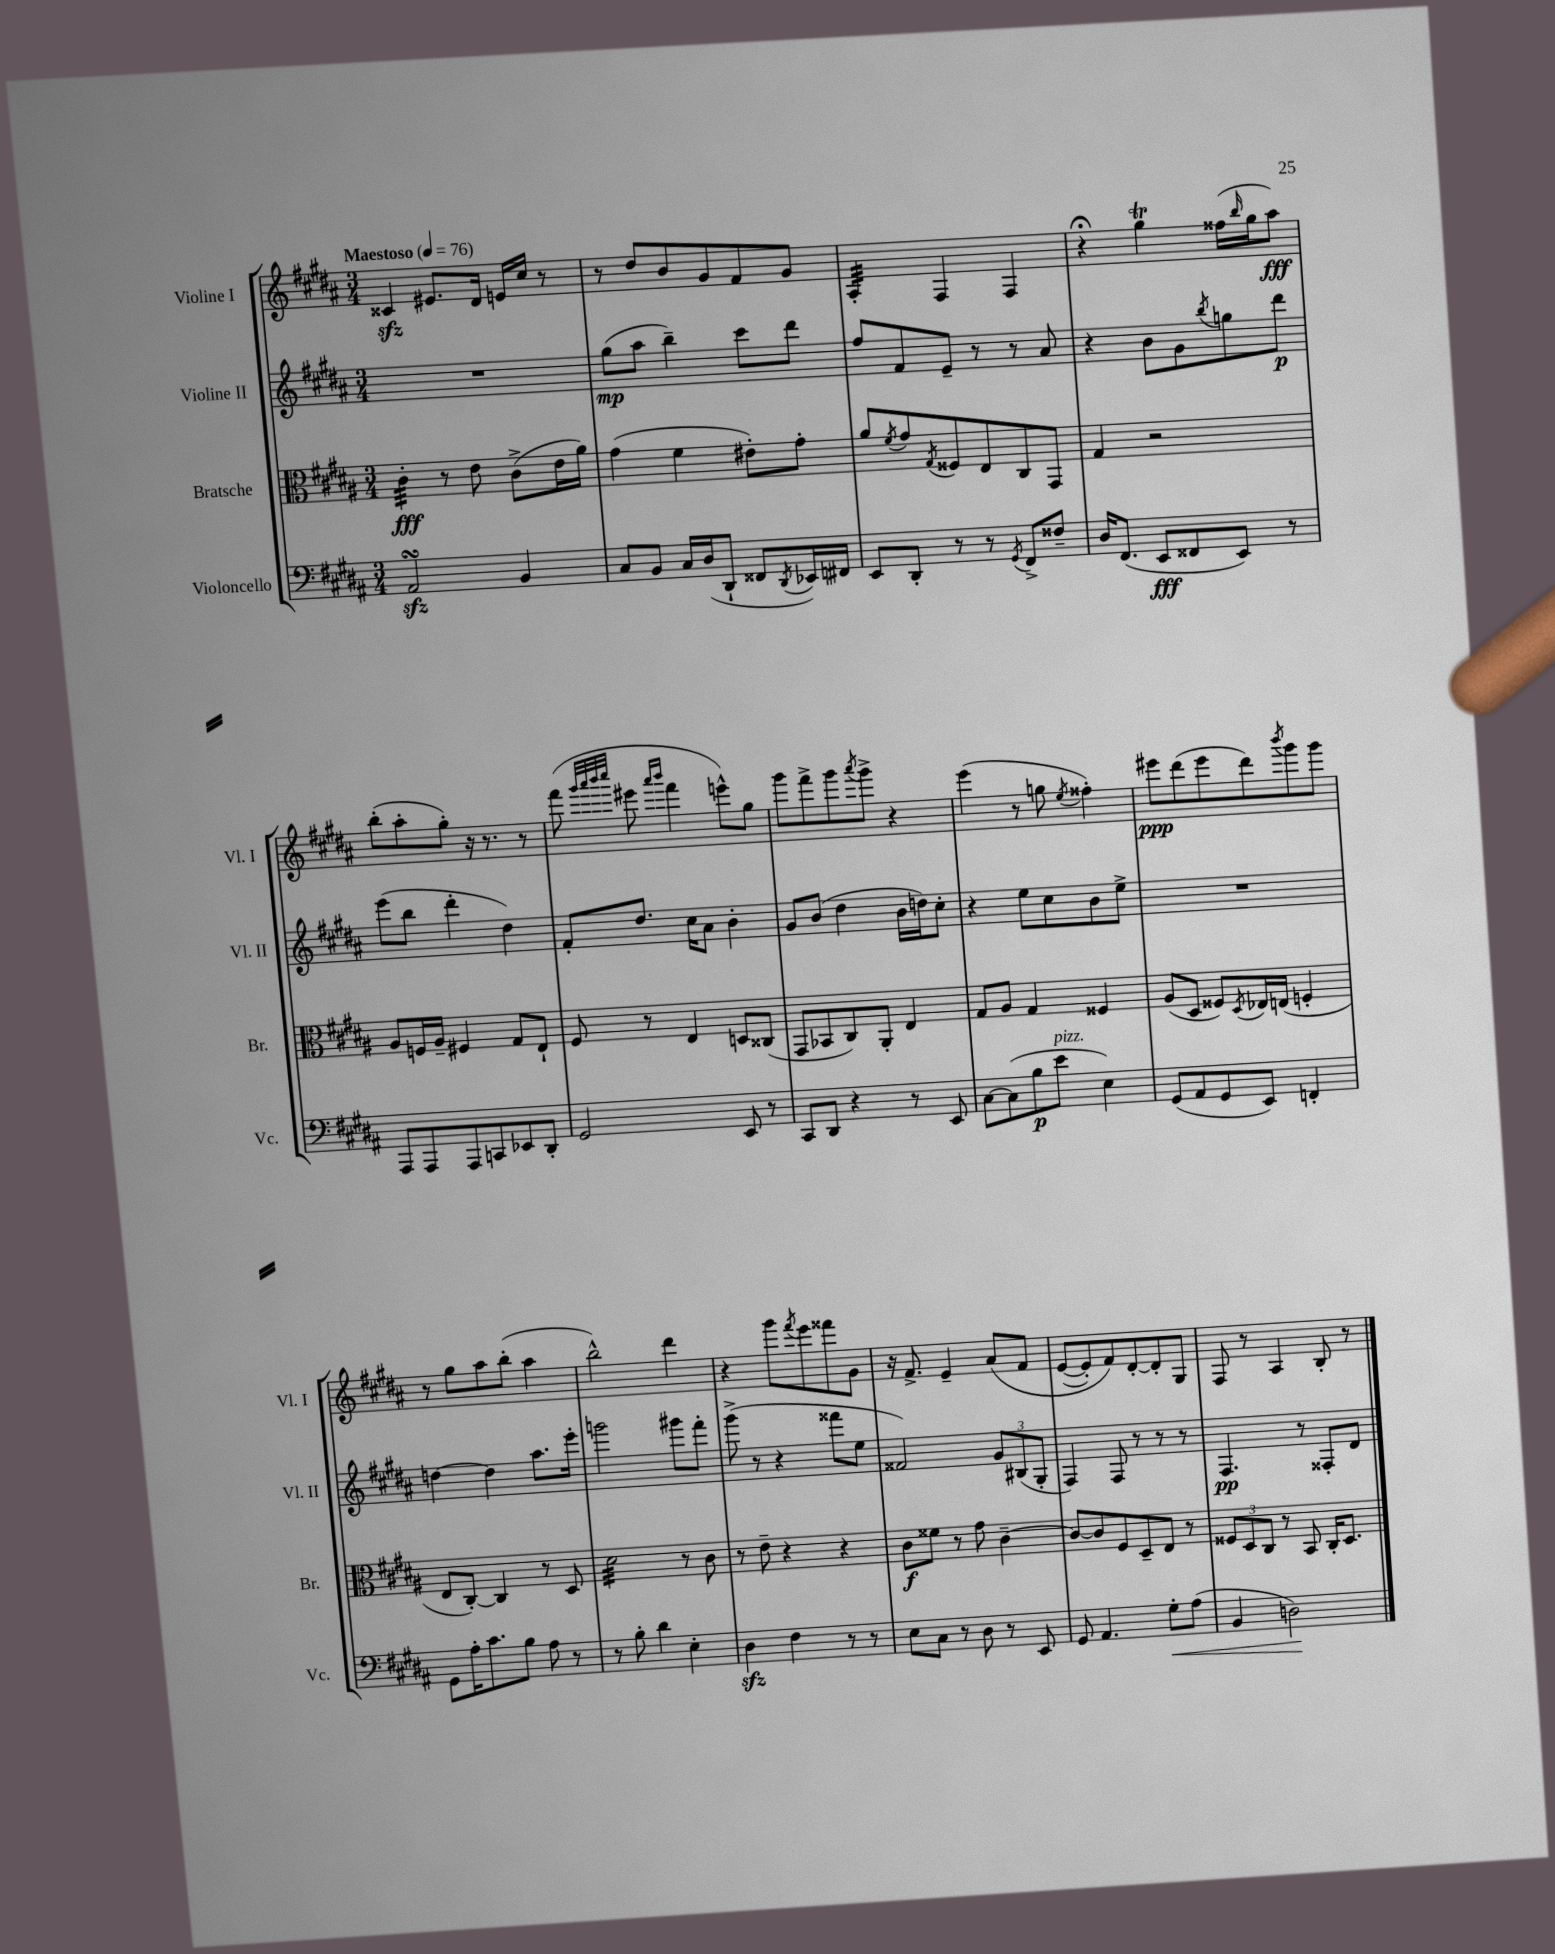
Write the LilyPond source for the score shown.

<<
\new StaffGroup <<
\new Staff = "s0" \with { instrumentName = "Violine I" shortInstrumentName = "Vl. I" } {
    \clef treble \key b \major \numericTimeSignature \time 3/4 \tempo "Maestoso" 4 = 76
    cisis'4\sfz eis'8. dis'16 e'16 cis''16 r8 |
    r8 dis''8 b'8 gis'8 fis'8 gis'8 |
    ais4:32-. fis4 fis4 |
    r4\fermata gis''4\trill fisis''16( \grace { b''16 } gis''16 ais''8\fff) |
    b''8-.( ais''8-. gis''8-.) r16 r8. r8 |
    fis'''8( \grace { gis'''32 ais'''32 b'''32 cis''''32 } eis'''8 \grace { ais'''16 b'''16 } fis'''4 e'''8-^) gis''8 |
    gis'''8 fis'''8-> gis'''8 \acciaccatura { ais'''8 } gis'''8-> r4 |
    e'''4( r8 g''8 \acciaccatura { e''8 } fisis''4-.) |
    eis'''8\ppp dis'''8( eis'''8 dis'''8) \acciaccatura { b'''8 } gis'''8 gis'''8 |
    r8 gis''8 ais''8 b''8-.( ais''4 |
    b''2-^) dis'''4 |
    r4 gis'''8 \acciaccatura { fis'''8 } e'''8 fisis'''8 gis'8 |
    r16 fis'8.-> e'4-- ais'8\( fis'8 |
    e'8~( e'8-.) fis'8\) dis'8~-. dis'8-. gis8 |
    fis8 r8 ais4 b8-. r8 \bar "|." |
}
\new Staff = "s1" \with { instrumentName = "Violine II" shortInstrumentName = "Vl. II" } {
    \clef treble \key b \major \numericTimeSignature \time 3/4
    R2. |
    gis''8\mp( ais''8 b''4--) cis'''8 dis'''8 |
    fis''8 fis'8 e'8-- r8 r8 ais'8 |
    r4 b'8 gis'8 \acciaccatura { b''8 } g''8 dis'''8\p |
    e'''8( b''8 dis'''4-. dis''4) |
    fis'8-. dis''8. cis''16 ais'8 b'4-. |
    gis'8 b'8( dis''4 b'16 d''16) cis''8-. |
    r4 e''8 cis''8 b'8 e''8-> |
    R2. |
    d''4~ d''4 ais''8. e'''16-. |
    g'''2 gis'''8 fis'''8-. |
    gis'''8->( r8 r4 fisis'''8 e''8 |
    fisis'2) \tuplet 3/2 { gis'8 bis8( gis8-. } |
    fis4) fis8 r8 r8 r8 |
    fis4.\pp r8 fisis8-. dis'8 \bar "|." |
}
\new Staff = "s2" \with { instrumentName = "Bratsche" shortInstrumentName = "Br." } {
    \clef alto \key b \major \numericTimeSignature \time 3/4
    cis'4:32-.\fff r8 e'8 cis'8->( e'16 ais'16) |
    gis'4( fis'4 eis'8-.) gis'8-. |
    ais'8 \acciaccatura { fis'8 } gis'8 \acciaccatura { gis8 } fisis8 e8 cis8 gis,8 |
    gis4 r2 |
    ais8 f16 ais16-- fis4 gis8 e8-! |
    fis8 r8 e4 d8 cisis8( |
    gis,8 bes,8 cis8) ais,8-. e4 |
    gis8 ais8 gis4 fisis4 |
    ais8( dis8 fisis8) \acciaccatura { dis8 } ees16 e16( f4-. |
    e8 cis8~-.) cis4 r8 dis8 |
    dis'2:32 r8 cis'8 |
    r8 e'8-- r4 r4 |
    cis'8\f fisis'8 r8 gis'8 cis'4~-- |
    cis'8~ cis'8 fis8 dis8-- e8 r8 |
    \tuplet 3/2 { fisis8 dis8 cis8 } r8 b,8 cis16-. dis8. \bar "|." |
}
\new Staff = "s3" \with { instrumentName = "Violoncello" shortInstrumentName = "Vc." } {
    \clef bass \key b \major \numericTimeSignature \time 3/4
    ais,2\turn\sfz b,4 |
    cis8 b,8 cis16 dis16( dis,8-! fisis,8 \acciaccatura { dis,8 } ees,16) fis,16 |
    e,8 dis,8-. r8 r8 \acciaccatura { gis,8 } fis,8-> fisis8-- |
    dis16 fis,8.( e,8\fff fisis,8 e,8) r8 |
    ais,,8 ais,,8 ais,,8 c,8 ees,8 dis,8-. |
    gis,2 e,8 r8 |
    cis,8 dis,8 r4 r8 e,8 |
    cis8~ cis8( b8\p e'8^\markup { \italic "pizz." } e4) |
    gis,8( ais,8 gis,8 e,8) f,4-. |
    gis,8 ais16-. cis'8. b8 ais8 r8 |
    r8 b8-. dis'4 e4-. |
    dis4\sfz fis4 r8 r8 |
    e8 cis8 r8 dis8 r8 e,8 |
    gis,8 ais,4. gis8-.\< ais8( |
    b,4 d2\!) \bar "|." |
}
>>
>>
\layout { \context { \Score \remove "Bar_number_engraver" } }
